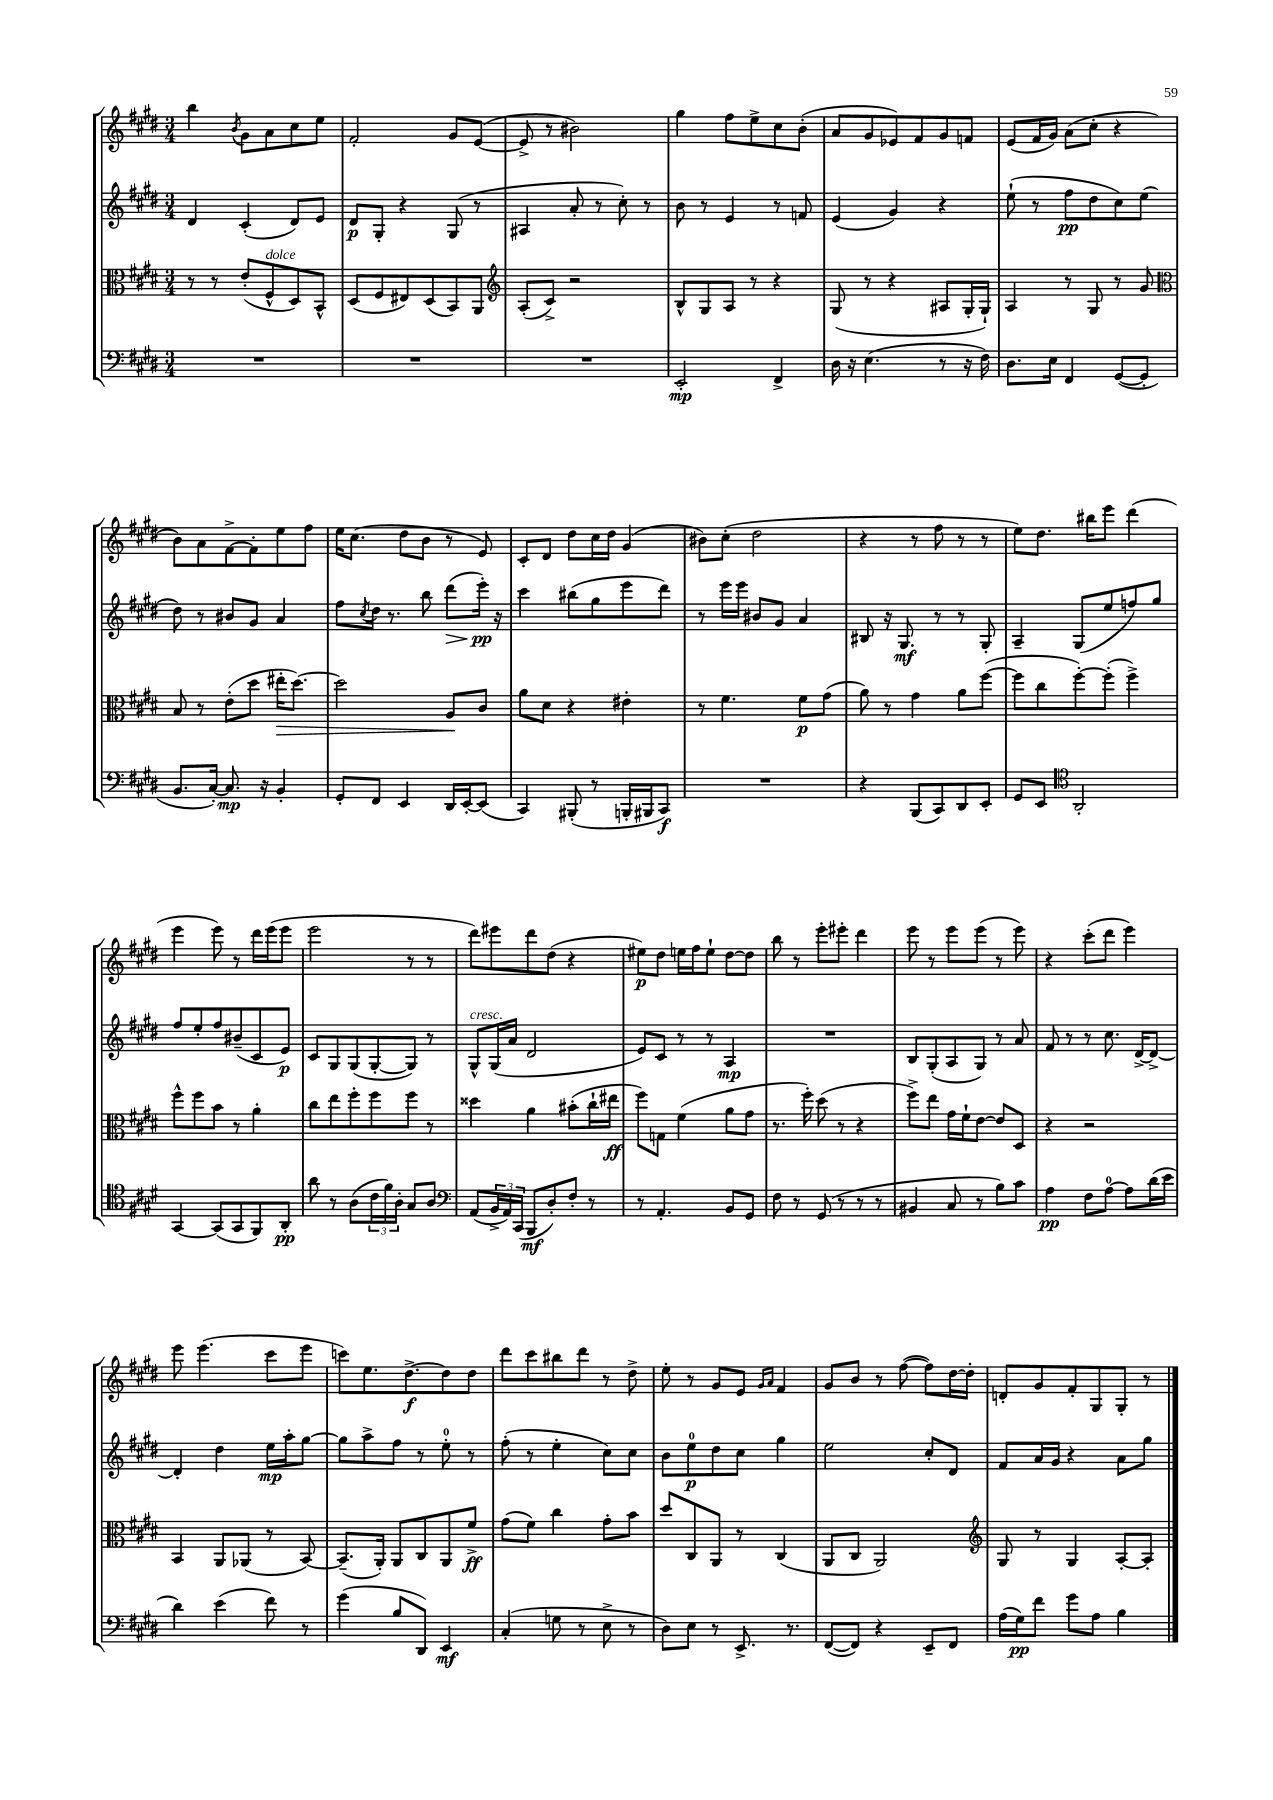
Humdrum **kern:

**kern	**dynam	**kern	**dynam	**kern	**dynam	**kern	**dynam
*part4	*part4	*part3	*part3	*part2	*part2	*part1	*part1
*staff4	*staff4	*staff3	*staff3	*staff2	*staff2	*staff1	*staff1
*clefF4	*	*clefC3	*	*clefG2	*	*clefG2	*
*k[f#c#g#d#]	*	*k[f#c#g#d#]	*	*k[f#c#g#d#]	*	*k[f#c#g#d#]	*
*M3/4	*	*M3/4	*	*M3/4	*	*M3/4	*
=10	=10	=10	=10	=10	=10	=10	=10
2.r	.	8r	.	4d#/	.	4bb\	.
.	.	8r	.	.	.	.	.
.	.	.	.	.	.	8qb/	.
.	.	(8e'/L	.	(4c#'/	.	8g#\L	.
!	!	!LO:TX:a:i:t=dolce	!	!	!	!	!
.	.	8F#^^/	.	.	.	8a\	.
.	.	8D#/)	.	8d#/L)	.	8cc#\	.
.	.	8BB^^/J	.	8e/J	.	8ee\J	.
=11	=11	=11	=11	=11	=11	=11	=11
2.r	.	(8D#/L	.	8d#/L	p	2f#'/	.
.	.	8F#/	.	8G#'/J	.	.	.
.	.	8E#X/)	.	4r	.	.	.
.	.	(8D#/	.	.	.	.	.
.	.	8BB/)	.	(8G#/	.	8g#/L	.
.	.	8AA/J	.	8r	.	([8e/J	.
=12	=12	=12	=12	=12	=12	=12	=12
*	*	*clefG2	*	*	*	*	*
2.r	.	(8A'/L	.	4A#X/	.	8e^/]	.
.	.	8c#^/J)	.	.	.	8r	.
.	.	2r	.	8a'/	.	2b#X\)	.
.	.	.	.	8r	.	.	.
.	.	.	.	8cc#'\)	.	.	.
.	.	.	.	8r	.	.	.
=13	=13	=13	=13	=13	=13	=13	=13
2EE'/	mp	8B^^/L	.	8b\	.	4gg#\	.
.	.	8G#/	.	8r	.	.	.
.	.	8A/J	.	4e/	.	8ff#\L	.
.	.	8r	.	.	.	8ee^\	.
4FF#^/	.	4r	.	8r	.	8cc#\	.
.	.	.	.	8fn/	.	(8b'\J	.
=14	=14	=14	=14	=14	=14	=14	=14
16D#\	.	(8G#/	.	(4e/	.	8a/L	.
16r	.	.	.	.	.	.	.
(4.E\	.	8r	.	.	.	8g#/	.
.	.	4r	.	4g#/)	.	8e-X/)	.
.	.	.	.	.	.	8f#/	.
8r	.	8A#X/L	.	4r	.	8g#/	.
16r	.	16G#'/L	.	.	.	8fn/J	.
16F#\)	.	16G#`/JJ)	.	.	.	.	.
=15	=15	=15	=15	=15	=15	=15	=15
8.D#\L	.	4A/	.	(8ee`\	.	(8e/L	.
.	.	.	.	8r	.	16f#/L	.
16E\Jk	.	.	.	.	.	16g#/JJ)	.
4FF#/	.	8r	.	8ff#\L	pp	(8a\L	.
.	.	8G#/	.	8dd#\	.	8cc#'\J	.
([8GG#/L	.	8r	.	8cc#\)	.	4r	.
8GG#'/J]	.	8g#/	.	(8ee\J	.	.	.
!!LO:LB:g=z
=16	=16	=16	=16	=16	=16	=16	=16
*	*	*clefC3	*	*	*	*	*
8.BB/L	.	8B/	.	8dd#\)	.	8b\L)	.
.	.	8r	.	8r	.	8a\	.
[16C#'/Jk)	.	.	.	.	.	.	.
8.C#/]	mp	(8e'\L	.	8b#X/L	.	[8f#^\	.
.	.	8dd#\J	.	8g#/J	.	8f#'\]	.
16r	.	.	.	.	.	.	.
!	!	!	!LO:HP:b	!	!	!	!
4BB'/	.	16ee#X'\KL	>	4a/	.	8ee\	.
.	.	[8.dd#\J)	.	.	.	.	.
.	.	.	.	.	.	8ff#\J	.
=17	=17	=17	=17	=17	=17	=17	=17
8GG#'/L	.	2dd#\]	.	8ff#\L	.	16ee\KL	.
.	.	.	.	.	.	(8.cc#\J	.
.	.	.	.	8qcc#/	.	.	.
8FF#/J	.	.	.	16dd#\Jk	.	.	.
.	.	.	.	8.r	.	.	.
4EE/	.	.	.	.	.	8dd#\L	.
.	.	.	.	8bb\	.	8b\J	.
!	!	!	!	!	!LO:HP:b	!	!
16DD#/LL	.	8A/L	.	(8ddd#\L	>	8r	.
[16EE'/J	.	.	.	.	.	.	.
(8EE/J]	.	8c#/J	]	16eee'\Jk)	pp	8e/)	.
.	.	.	.	16r	]	.	.
=18	=18	=18	=18	=18	=18	=18	=18
4CC#/)	.	8a\L	.	4ccc#\	.	8c#'/L	.
.	.	8d#\J	.	.	.	8d#/J	.
(8BBB#X'/	.	4r	.	(8bb#X\L	.	8dd#\L	.
8r	.	.	.	8gg#\	.	16cc#\L	.
.	.	.	.	.	.	16dd#\JJ	.
16BBBn'/LL	.	4e#X'\	.	8eee\	.	(4g#/	.
16BBB#X/J	.	.	.	.	.	.	.
8CC#/J)	f	.	.	8ddd#\J)	.	.	.
=19	=19	=19	=19	=19	=19	=19	=19
2.r	.	8r	.	8r	.	8b#X\L)	.
.	.	4.f#\	.	16eee\LL	.	(8cc#'\J	.
.	.	.	.	16eee\JJ	.	.	.
.	.	.	.	8b#X/L	.	2dd#\	.
.	.	.	.	8g#/J	.	.	.
.	.	8f#\L	p	4a/	.	.	.
.	.	(8g#\J	.	.	.	.	.
=20	=20	=20	=20	=20	=20	=20	=20
4r	.	8a\)	.	8B#X/	.	4r	.
.	.	8r	.	16r	.	.	.
.	.	.	.	8.G#/	mf	.	.
(8BBB/L	.	4g#\	.	.	.	8r	.
8CC#/)	.	.	.	8r	.	8ff#\	.
8DD#/	.	8a\L	.	8r	.	8r	.
8EE'/J	.	([8ff#\J	.	8G#'/	.	8r	.
=21	=21	=21	=21	=21	=21	=21	=21
8GG#/L	.	8ff#\L]	.	4A~/	.	8ee\L)	.
8EE/J	.	8cc#\	.	.	.	8.dd#\J	.
*clefC4	*	*	*	*	*	*	*
2AA'/	.	[8ff#'\)	.	(8G#/L	.	.	.
.	.	.	.	.	.	16bb#X\KL	.
.	.	(8ff#'\J]	.	8ee/	.	8eee\J	.
.	.	4ff#^\)	.	8ffn/)	.	(4ddd#\	.
.	.	.	.	8gg#/J	.	.	.
!!LO:LB:g=z
=22	=22	=22	=22	=22	=22	=22	=22
[4GG#/	.	8ff#^^\L	.	8ff#/L	.	4eee\	.
.	.	8ff#\	.	8ee'/	.	.	.
(8GG#/L]	.	8b\J	.	8ff#/	.	8eee\)	.
8GG#/	.	8r	.	(8b#X~/	.	8r	.
8FF#/)	.	4a'\	.	8c#/	.	16ddd#\LL	.
.	.	.	.	.	.	(16eee\J	.
8AA'/J	pp	.	.	8e/J)	p	8eee\J	.
=23	=23	=23	=23	=23	=23	=23	=23
8a\	.	8cc#\L	.	8c#/L	.	2eee\	.
8r	.	8ee\	.	8G#/	.	.	.
(8A\L	.	8ff#'\	.	(8G#/	.	.	.
24c#\L	.	8ff#\	.	[8G#'/	.	.	.
24f#\)	.	.	.	.	.	.	.
24A'\JJ	.	.	.	.	.	.	.
8G#/L	.	8ff#\J	.	8G#/J])	.	8r	.
8A/J	.	8r	.	8r	.	8r	.
=24	=24	=24	=24	=24	=24	=24	=24
*clefF4	*	*	*	*	*	*	*
!	!	!	!	!LO:TX:a:i:t=cresc.	!	!	!
(8AA/L	.	4dd##X\	.	8G#^^/L	.	8ddd#\L)	.
24BB^/L	.	.	.	(16G#/L	.	8eee#X\	.
24AA/)	.	.	.	.	.	.	.
.	.	.	.	16a/JJ	.	.	.
(24CC#/JJ	.	.	.	.	.	.	.
8BBB/L	mf	4a\	.	2d#/	.	8ddd#\	.
8D#'/)	.	.	.	.	.	(8dd#\J	.
8F#'/J	.	(8b#X'\L	.	.	.	4r	.
8r	.	16cc#`\L	.	.	.	.	.
.	.	16ee#X\JJ	ff	.	.	.	.
=25	=25	=25	=25	=25	=25	=25	=25
8r	.	8ff#\L)	.	8e/L)	.	8ee#X\L)	p
4.AA'/	.	8Gn\J	.	8c#/J	.	8dd#\J	.
.	.	(4f#\	.	8r	.	16een\LL	.
.	.	.	.	.	.	16ff#\J	.
.	.	.	.	8r	.	8ee`\J	.
8BB/L	.	8a\L	.	4A/	mp	[8dd#\L	.
8GG#/J	.	8g#\J	.	.	.	8dd#\J]	.
=26	=26	=26	=26	=26	=26	=26	=26
8F#\	.	8.r	.	2.r	.	8bb\	.
8r	.	.	.	.	.	8r	.
.	.	16ff#'\)	.	.	.	.	.
(8GG#/	.	(8dd#\	.	.	.	8eee'\L	.
8r	.	8r	.	.	.	8eee#X'\J	.
8r	.	4r	.	.	.	4ddd#\	.
8r	.	.	.	.	.	.	.
=27	=27	=27	=27	=27	=27	=27	=27
4BB#X/	.	8ff#^\L)	.	8B/L	.	8eee\	.
.	.	8ee\J	.	(8G#'/	.	8r	.
8C#/	.	16g#\LL	.	8A/	.	8eee\L	.
.	.	16f#`\J	.	.	.	.	.
8r	.	[8e\J	.	8G#/J)	.	(8eee\J	.
8B\L)	.	8e/L]	.	8r	.	8r	.
8c#\J	.	8D#/J	.	8a/	.	8eee\)	.
=28	=28	=28	=28	=28	=28	=28	=28
4A\	pp	4r	.	8f#/	.	4r	.
.	.	.	.	8r	.	.	.
8F#\L	.	2r	.	8r	.	(8ccc#'\L	.
[8A\J	.	.	.	8.cc#\	.	8ddd#\J	.
8A\L]	.	.	.	.	.	4eee\)	.
.	.	.	.	[16d#^/KL	.	.	.
(16d#\L	.	.	.	8d#^/J_	.	.	.
16e\JJ	.	.	.	.	.	.	.
!!LO:LB:g=z
=29	=29	=29	=29	=29	=29	=29	=29
4d#\)	.	4BB/	.	4d#'/]	.	8eee\	.
.	.	.	.	.	.	(4.eee\	.
(4e\	.	8AA/L	.	4dd#\	.	.	.
.	.	(8AA-X/J	.	.	.	.	.
8f#\)	.	8r	.	16ee\LL	mp	8ccc#\L	.
.	.	.	.	16aa'\J	.	.	.
8r	.	[8BB/)	.	[8gg#\J	.	8eee\J	.
=30	=30	=30	=30	=30	=30	=30	=30
(4g#\	.	(8.BB~/L]	.	8gg#\L]	.	8cccn\L)	.
.	.	.	.	8aa^\	.	8.ee\	.
.	.	16AA'/Jk)	.	.	.	.	.
8B/L	.	8AA/L	.	8ff#\J	.	.	.
.	.	.	.	.	.	[8.dd#^\	f
8DD#/J)	.	8C#/	.	8r	.	.	.
4EE/	mf	8AA/	.	8ee'\	.	8dd#\]	.
.	.	8f#^/J	ff	8r	.	8dd#\J	.
=31	=31	=31	=31	=31	=31	=31	=31
(4C#'/	.	(8g#\L	.	(8ff#'\	.	8ddd#\L	.
.	.	8f#\J)	.	8r	.	8ccc#\	.
8Gn\	.	4cc#\	.	4ee'\	.	8bb#X\	.
8r	.	.	.	.	.	8ddd#\J	.
8E^\	.	8g#'\L	.	8cc#\L)	.	8r	.
8r	.	8b\J	.	8cc#\J	.	8dd#^\	.
=32	=32	=32	=32	=32	=32	=32	=32
8D#\L)	.	8dd#/L	.	8b\L	.	8ee'\	.
8E\J	.	8C#/	.	8ee\	p	8r	.
8r	.	8AA/J	.	8dd#\	.	8g#/L	.
8.EE^/	.	8r	.	8cc#\J	.	8e/J	.
.	.	.	.	.	.	16qqg#/LL	.
.	.	.	.	.	.	16qqa/JJ	.
.	.	(4C#/	.	4gg#\	.	4f#/	.
8.r	.	.	.	.	.	.	.
=33	=33	=33	=33	=33	=33	=33	=33
([8FF#/L	.	8AA/L	.	2ee\	.	8g#/L	.
8FF#/J])	.	8C#/J	.	.	.	8b/J	.
4r	.	2AA/)	.	.	.	8r	.
.	.	.	.	.	.	([8ff#\	.
8EE~/L	.	.	.	8cc#'/L	.	8ff#\L])	.
8FF#/J	.	.	.	8d#/J	.	[16dd#\L	.
.	.	.	.	.	.	16dd#'\JJ]	.
=34	=34	=34	=34	=34	=34	=34	=34
*	*	*clefG2	*	*	*	*	*
(16A\LL	.	8G#/	.	8f#/L	.	8dn'/L	.
16G#\J)	pp	.	.	.	.	.	.
8f#\J	.	8r	.	16a/L	.	8g#/	.
.	.	.	.	16g#/JJ	.	.	.
8g#\L	.	4G#/	.	4r	.	8f#'/	.
8A\J	.	.	.	.	.	8G#/	.
4B\	.	[8A'/L	.	8a\L	.	8G#'/J	.
.	.	8A'/J]	.	8gg#\J	.	8r	.
==	==	==	==	==	==	==	==
*-	*-	*-	*-	*-	*-	*-	*-
